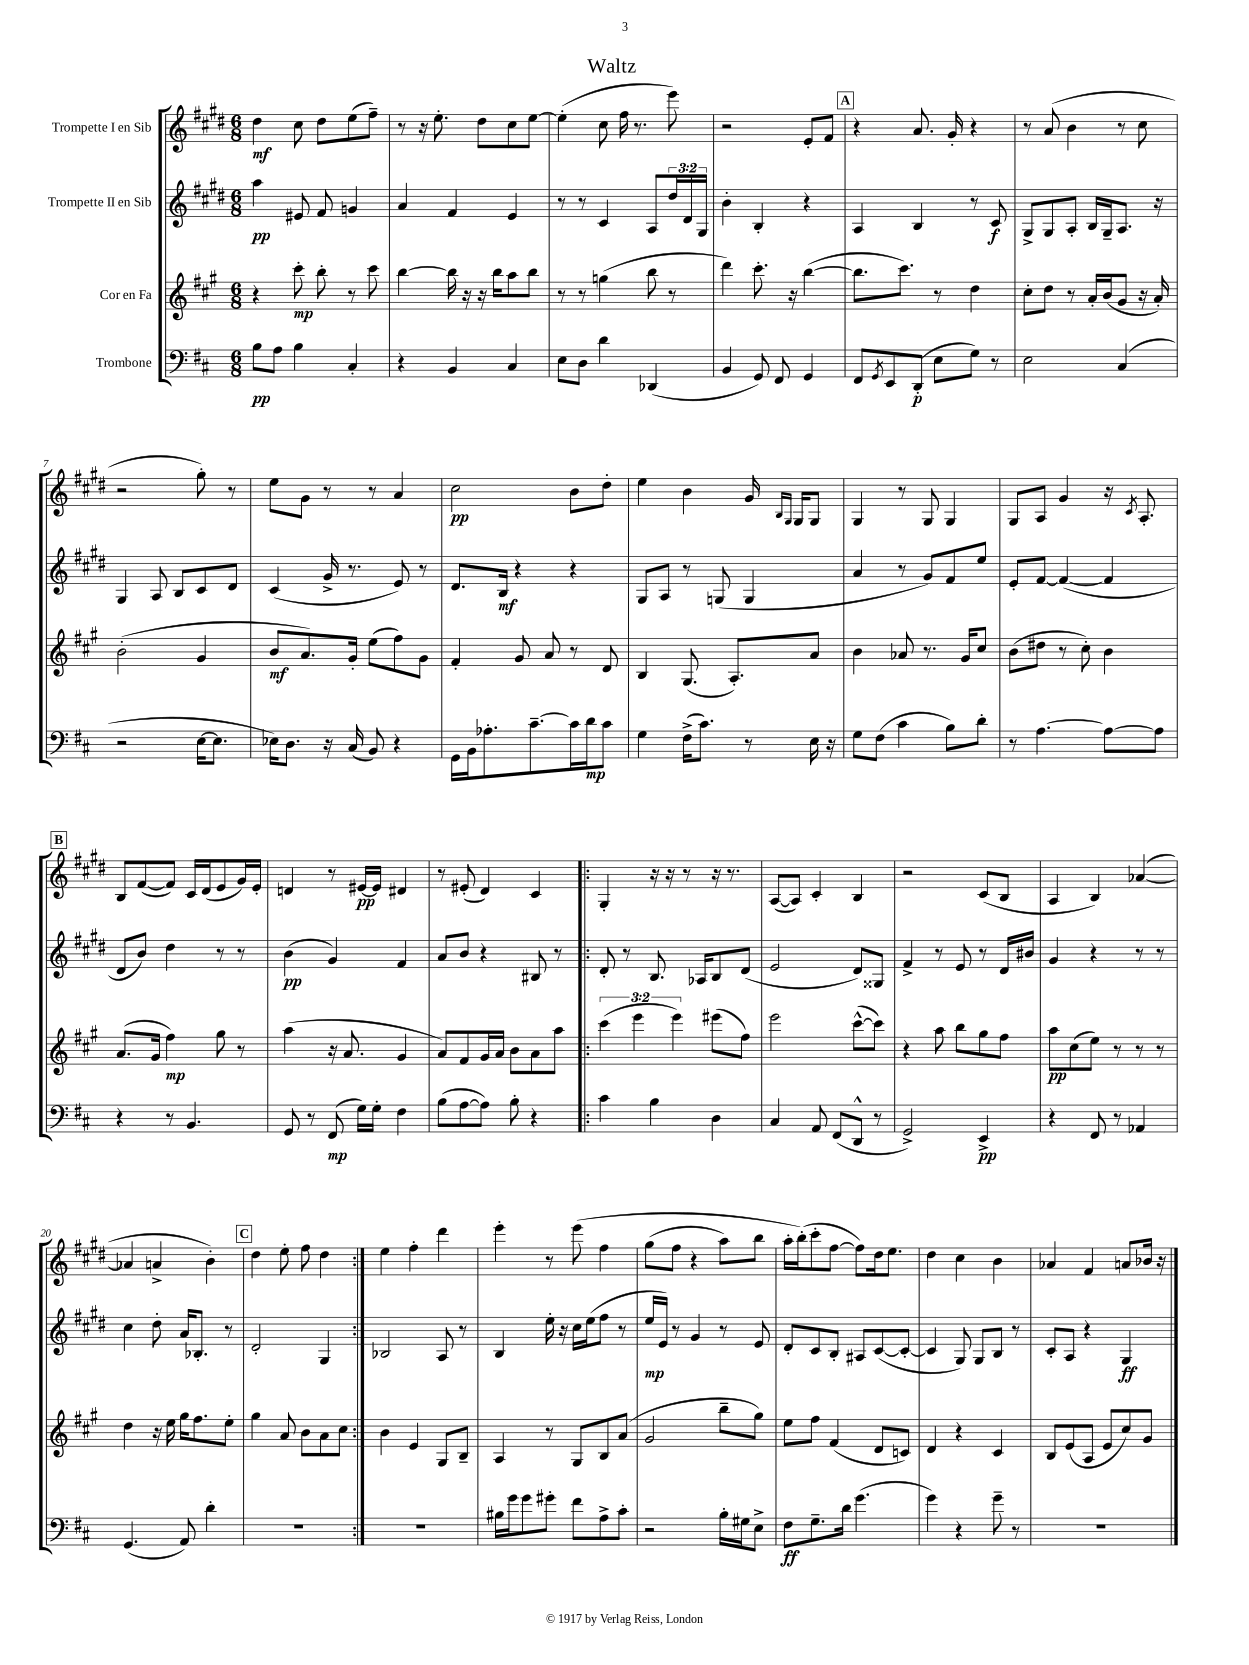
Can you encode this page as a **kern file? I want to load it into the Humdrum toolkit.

**kern	**dynam	**kern	**dynam	**kern	**dynam	**kern	**dynam
*part4	*part4	*part3	*part3	*part2	*part2	*part1	*part1
*staff4	*staff4	*staff3	*staff3	*staff2	*staff2	*staff1	*staff1
*I"Trombone	*	*I"Cor en Fa	*	*I"Trompette II en Sib	*	*I"Trompette I en Sib	*
*clefF4	*	*clefG2	*	*clefG2	*	*clefG2	*
*k[f#c#]	*	*k[f#c#g#]	*	*k[f#c#g#d#]	*	*k[f#c#g#d#]	*
*M6/8	*	*M6/8	*	*M6/8	*	*M6/8	*
=1	=1	=1	=1	=1	=1	=1	=1
8B\L	pp	4r	.	4aa\	pp	4dd#\	mf
8A\J	.	.	.	.	.	.	.
4B\	.	8ccc#'\	mp	8e#X/	.	8cc#\	.
.	.	8bb'\	.	8f#/	.	8dd#\L	.
4C#'/	.	8r	.	4gn/	.	(8ee\	.
.	.	8ccc#\	.	.	.	8ff#~\J)	.
=2	=2	=2	=2	=2	=2	=2	=2
4r	.	[4bb\	.	4a/	.	8r	.
.	.	.	.	.	.	16r	.
.	.	.	.	.	.	8.ee'\	.
4BB/	.	16bb\]	.	4f#/	.	.	.
.	.	16r	.	.	.	.	.
.	.	16r	.	.	.	8dd#\L	.
.	.	16bb\KL	.	.	.	.	.
4C#/	.	8aa\	.	4e/	.	8cc#\	.
.	.	8bb\J	.	.	.	[8ee\J	.
=3	=3	=3	=3	=3	=3	=3	=3
8E\L	.	8r	.	8r	.	(4ee'\]	.
8D\J	.	8r	.	8r	.	.	.
4d\	.	(4ggn\	.	4c#/	.	8cc#\	.
.	.	.	.	.	.	16ff#\	.
.	.	.	.	.	.	8.r	.
(4DD-X/	.	8bb\	.	8A/L	.	.	.
.	.	8r	.	24dd#/L	.	8eee\)	.
.	.	.	.	24d#/	.	.	.
.	.	.	.	24G#/JJ	.	.	.
=4	=4	=4	=4	=4	=4	=4	=4
4BB/	.	4ddd\)	.	4b'\	.	2r	.
8GG/)	.	8.ccc#'\	.	4B'/	.	.	.
8FF#/	.	.	.	.	.	.	.
.	.	16r	.	.	.	.	.
4GG/	.	([4bb\	.	4r	.	8e'/L	.
.	.	.	.	.	.	8f#/J	.
!!LO:REH:place=s1:t=A
=5	=5	=5	=5	=5	=5	=5	=5
8FF#/L	.	8.bb\L]	.	4A/	.	4r	.
8qGG/	.	.	.	.	.	.	.
8EE/	.	.	.	.	.	.	.
.	.	8.ccc#\J)	.	.	.	.	.
(8DD'/J	p	.	.	4B/	.	8.a/	.
8E\L	.	8r	.	.	.	.	.
.	.	.	.	.	.	16g#'/	.
8G\J)	.	4dd\	.	8r	.	4r	.
8r	.	.	.	8c#/	f	.	.
=6	=6	=6	=6	=6	=6	=6	=6
2E\	.	8cc#'\L	.	8G#^/L	.	8r	.
.	.	8dd\J	.	8G#/	.	(8a/	.
.	.	8r	.	8A'/J	.	4b\	.
.	.	16a'/LL	.	16B/LL	.	.	.
.	.	(16b/J	.	16G#~/J	.	.	.
(4C#/	.	8g#/J	.	8.A/J	.	8r	.
.	.	16r	.	.	.	8cc#\	.
.	.	16a'/)	.	16r	.	.	.
!!LO:LB:g=z
=7	=7	=7	=7	=7	=7	=7	=7
2r	.	(2b'\	.	4G#/	.	2r	.
.	.	.	.	8A/	.	.	.
.	.	.	.	8B/L	.	.	.
[16E\KL	.	4g#/	.	8c#/	.	8gg#'\)	.
8.E\J]	.	.	.	.	.	.	.
.	.	.	.	8d#/J	.	8r	.
=8	=8	=8	=8	=8	=8	=8	=8
16E-X\KL)	.	8b/L	mf	(4c#/	.	8ee\L	.
8.D\J	.	.	.	.	.	.	.
.	.	8.a/)	.	.	.	8g#\J	.
16r	.	.	.	16g#^/	.	8r	.
(16C#/	.	16g#'/Jk	.	8.r	.	.	.
8BB/)	.	(8ee\L	.	.	.	8r	.
4r	.	8ff#\)	.	8e/)	.	4a/	.
.	.	8g#\J	.	8r	.	.	.
=9	=9	=9	=9	=9	=9	=9	=9
16GG\LL	.	4f#'/	.	8.d#/L	.	2cc#\	pp
16BB\J	.	.	.	.	.	.	.
8.A-X'\	.	.	.	.	.	.	.
.	.	.	.	16B/Jk	mf	.	.
.	.	8g#/	.	4r	.	.	.
[8.c#~\	.	.	.	.	.	.	.
.	.	8a/	.	.	.	.	.
16c#\L]	.	8r	.	4r	.	8b\L	.
16d\J	mp	.	.	.	.	.	.
8c#\J	.	8d/	.	.	.	8dd#'\J	.
=10	=10	=10	=10	=10	=10	=10	=10
4G\	.	4B/	.	8G#/L	.	4ee\	.
.	.	.	.	8A/J	.	.	.
(16F#^\KL	.	(8.G#/	.	8r	.	4b\	.
8.c#\J)	.	.	.	.	.	.	.
.	.	.	.	(8Gn/	.	.	.
.	.	8.A'/L)	.	.	.	.	.
8r	.	.	.	4G/	.	16g#/	.
.	.	.	.	.	.	16qqB/LL	.
.	.	.	.	.	.	16qqG#/JJ	.
.	.	.	.	.	.	16G#/KL	.
16E\	.	8a/J	.	.	.	8G#/J	.
16r	.	.	.	.	.	.	.
=11	=11	=11	=11	=11	=11	=11	=11
8G\L	.	4b\	.	4a/	.	4G#/	.
(8F#\J	.	.	.	.	.	.	.
4c#\	.	8a-X/	.	8r	.	8r	.
.	.	8.r	.	8g#/L)	.	8G#/	.
8B\L)	.	.	.	8f#/	.	4G#/	.
.	.	16g#/KL	.	.	.	.	.
8d'\J	.	8cc#/J	.	8ee/J	.	.	.
=12	=12	=12	=12	=12	=12	=12	=12
8r	.	(8b\L	.	8e'/L	.	8G#/L	.
[4.A\	.	8dd#X\J	.	[8f#/J	.	8A/J	.
.	.	8r	.	(4f#/_	.	4g#/	.
.	.	8cc#'\)	.	.	.	.	.
8A\L_	.	4b\	.	4f#/]	.	16r	.
.	.	.	.	.	.	8qc#/	.
.	.	.	.	.	.	8.A'/	.
8A\J]	.	.	.	.	.	.	.
!!LO:LB:g=z
!!LO:REH:place=s1:t=B
=13	=13	=13	=13	=13	=13	=13	=13
4r	.	(8.a/L	.	8d#/L	.	8B/L	.
.	.	.	.	8b/J)	.	([8f#/	.
.	.	16g#/Jk	.	.	.	.	.
8r	.	4ff#\)	mp	4dd#\	.	8f#/J])	.
4.BB/	.	.	.	.	.	16c#/LL	.
.	.	.	.	.	.	(16d#/J	.
.	.	8gg#\	.	8r	.	8e/	.
.	.	8r	.	8r	.	16g#/L)	.
.	.	.	.	.	.	16e'/JJ	.
=14	=14	=14	=14	=14	=14	=14	=14
8GG/	.	(4aa\	.	(4b\	pp	4dn/	.
8r	.	.	.	.	.	.	.
(8FF#/	mp	16r	.	4g#/)	.	8r	.
.	.	8.a/	.	.	.	.	.
16G\LL)	.	.	.	.	.	[16e#X/LL	pp
16G'\JJ	.	.	.	.	.	16e#/JJ]	.
4F#\	.	4g#/	.	4f#/	.	4d#X/	.
=15	=15	=15	=15	=15	=15	=15	=15
(8B\L	.	8a/L)	.	8a/L	.	8r	.
[8A\	.	8f#/	.	8b/J	.	(8e#X'/	.
8A\J])	.	16g#/L	.	4r	.	4d#/)	.
.	.	16a/JJ	.	.	.	.	.
8B'\	.	8b\L	.	.	.	.	.
4r	.	8a\	.	8B#X/	.	4c#/	.
.	.	8aa\J	.	8r	.	.	.
=16!|:	=16!|:	=16!|:	=16!|:	=16!|:	=16!|:	=16!|:	=16!|:
4c#\	.	(6ccc#\	.	8d#'/	.	4G#'/	.
.	.	.	.	8r	.	.	.
.	.	6eee\	.	.	.	.	.
4B\	.	.	.	8.B/	.	16r	.
.	.	.	.	.	.	16r	.
.	.	6eee\)	.	.	.	.	.
.	.	.	.	.	.	8r	.
.	.	.	.	16A-X/KL	.	.	.
4D\	.	(8eee#X\L	.	8B/	.	16r	.
.	.	.	.	.	.	8.r	.
.	.	8ff#\J)	.	(8d#/J	.	.	.
=17	=17	=17	=17	=17	=17	=17	=17
4C#/	.	2eee\	.	2e/	.	([8A/L	.
.	.	.	.	.	.	8A/J])	.
8AA/	.	.	.	.	.	4c#'/	.
(8FF#/L	.	.	.	.	.	.	.
8DD^^/J	.	([8ccc#^^\L	.	8d#/L)	.	4B/	.
8r	.	8ccc#\J])	.	8G##X/J	.	.	.
=18	=18	=18	=18	=18	=18	=18	=18
2GG^/)	.	4r	.	4f#^/	.	2r	.
.	.	8aa\	.	8r	.	.	.
.	.	8bb\L	.	8e/	.	.	.
4EE^/	pp	8gg#\	.	8r	.	(8c#/L	.
.	.	8ff#\J	.	16d#/LL	.	8B/J	.
.	.	.	.	16b#X/JJ	.	.	.
=19	=19	=19	=19	=19	=19	=19	=19
4r	.	8aa\L	pp	4g#/	.	4A/	.
.	.	(8cc#\	.	.	.	.	.
8FF#/	.	8ee\J)	.	4r	.	4B/)	.
8r	.	8r	.	.	.	.	.
4AA-X/	.	8r	.	8r	.	([4a-X/	.
.	.	8r	.	8r	.	.	.
!!LO:LB:g=z
=20	=20	=20	=20	=20	=20	=20	=20
(4.GG/	.	4dd\	.	4cc#\	.	4a-X/]	.
.	.	16r	.	8dd#'\	.	4an^/	.
.	.	16ee\	.	.	.	.	.
8AA/)	.	16gg#\KL	.	16a/KL	.	.	.
.	.	8.ff#\	.	8.B-X'/J	.	.	.
4d'\	.	.	.	.	.	4b'\)	.
.	.	8ee'\J	.	8r	.	.	.
!!LO:REH:place=s1:t=C
=21	=21	=21	=21	=21	=21	=21	=21
2.r	.	4gg#\	.	2d#'/	.	4dd#\	.
.	.	8a/	.	.	.	8ee'\	.
.	.	8b\L	.	.	.	8ff#\	.
.	.	8a\	.	4G#/	.	4dd#\	.
.	.	8cc#\J	.	.	.	.	.
=22:|!	=22:|!	=22:|!	=22:|!	=22:|!	=22:|!	=22:|!	=22:|!
2.r	.	4b\	.	2B-X/	.	4ee\	.
.	.	4e/	.	.	.	4ff#'\	.
.	.	8G#/L	.	8A/	.	4ddd#\	.
.	.	8B~/J	.	8r	.	.	.
=23	=23	=23	=23	=23	=23	=23	=23
16B#X\LL	.	4A/	.	4B/	.	4eee'\	.
16g\J	.	.	.	.	.	.	.
8g\	.	.	.	.	.	.	.
8g#X'\J	.	8r	.	16ee'\	.	8r	.
.	.	.	.	16r	.	.	.
8f#\L	.	8G#/L	.	16cc#\LL	.	(8eee\	.
.	.	.	.	(16ee\J	.	.	.
8A^\	.	8B/	.	8ff#\J	.	4ff#\	.
8c#'\J	.	(8a/J	.	8r	.	.	.
=24	=24	=24	=24	=24	=24	=24	=24
2r	.	2g#/	.	16ee/LL	mp	(8gg#\L	.
.	.	.	.	16e/JJ)	.	.	.
.	.	.	.	8r	.	8ff#\J	.
.	.	.	.	4g#/	.	4r	.
16B'\LL	.	8bb~\L	.	8r	.	8aa\L)	.
16G#X\J	.	.	.	.	.	.	.
8E^\J	.	8gg#\J)	.	8e/	.	8bb\J	.
=25	=25	=25	=25	=25	=25	=25	=25
8F#\L	ff	8ee\L	.	8d#'/L	.	16aa'\LL	.
.	.	.	.	.	.	(16bb'\J)	.
8.G~\	.	8ff#\J	.	8c#/	.	8ccc#'\	.
.	.	(4f#/	.	8B'/J	.	[8ff#\J	.
16d\Jk	.	.	.	.	.	.	.
(4.g\	.	.	.	8A#X/L	.	8ff#\L])	.
.	.	8d/L	.	([8c#/	.	16dd#\k	.
.	.	.	.	.	.	8.ee\J	.
.	.	8cn/J)	.	8c#'/J_	.	.	.
=26	=26	=26	=26	=26	=26	=26	=26
4g\)	.	4d/	.	4c#/]	.	4dd#\	.
4r	.	4r	.	8G#/)	.	4cc#\	.
.	.	.	.	8G#/L	.	.	.
8g~\	.	4c#/	.	8B/J	.	4b\	.
8r	.	.	.	8r	.	.	.
=27	=27	=27	=27	=27	=27	=27	=27
2.r	.	8B/L	.	8c#'/L	.	4a-X/	.
.	.	(8e/	.	8A/J	.	.	.
.	.	8A/J	.	4r	.	4f#/	.
.	.	8e/L	.	.	.	.	.
.	.	8cc#/)	.	4G#/	ff	8an/L	.
.	.	8g#/J	.	.	.	16b-X/Jk	.
.	.	.	.	.	.	16r	.
==	==	==	==	==	==	==	==
*-	*-	*-	*-	*-	*-	*-	*-
